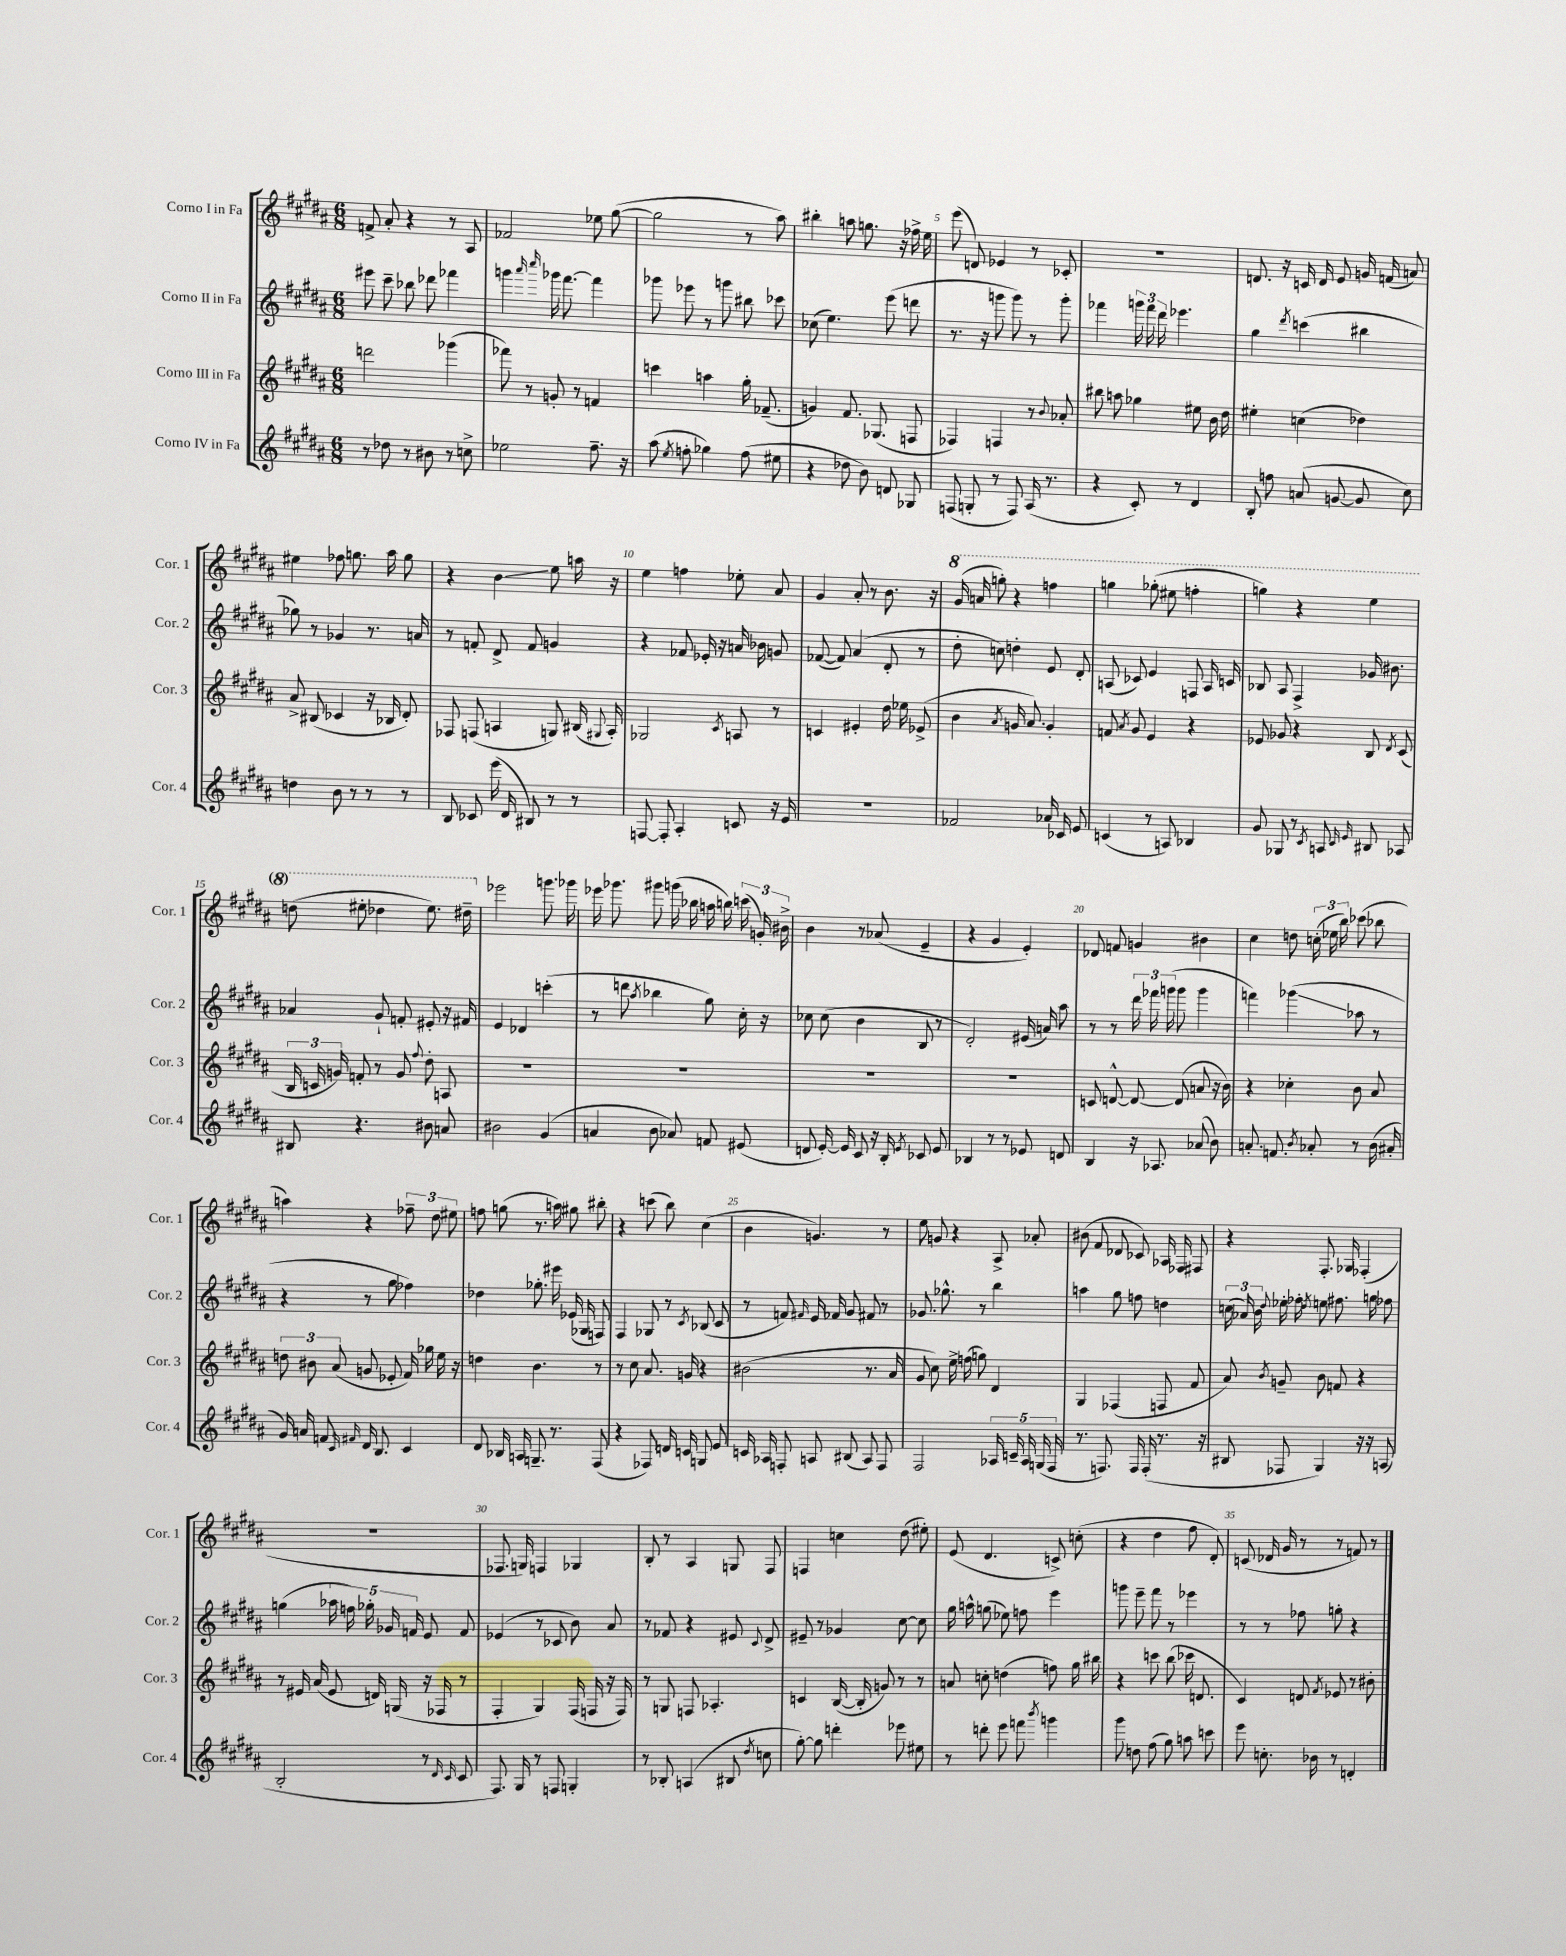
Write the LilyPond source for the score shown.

<<
\new StaffGroup <<
\new Staff = "s0" \with { instrumentName = "Corno I in Fa" shortInstrumentName = "Cor. 1" } {
    \clef treble \key b \major \numericTimeSignature \time 6/8
    \autoBeamOff f'8-> ais'8-. r4 r8 ais8 |
    fes'2 ees''8 gis''8~( |
    gis''2 r8 ais''8) |
    bis''4-. a''8 g''8. r16 fes''16-> e''16 |
    e'''8( d'8) ees'4 r8 ces'8-. |
    R2. |
    d'8. r16 c'16 d'16 e'8 g'16 f'16( a'8) |
    eis''4 fes''8 g''8. ais''16 g''8 |
    r4 b'4\glissando e''8 a''16 r16 |
    e''4 f''4 ees''8-. ais'8 |
    gis'4 ais'8-. r8 b'8. r16 |
    \ottava #1 gis''16( a''16 g'''8-.) r4 f'''4 |
    g'''4 ges'''8-.( eis'''8 f'''4-. |
    g'''4) r4 e'''4 |
    d'''8( eis'''8-. des'''4 eis'''8.) dis'''16-- \ottava #0 |
    ees'''2 g'''8. ges'''16 |
    ees'''16 ges'''8. gis'''8 g'''16( bes''16 a''16 b''16) \tuplet 3/2 { c'''16( g'16-.) bis'16-> } |
    b'4 r8 aes'8( e'4-- |
    r4 gis'4 e'4-.) |
    des'8 f'8 g'4 bis'4 |
    cis''4 d''8 \tuplet 3/2 { c''16-.( ees''16 b''16) } ces'''8( bes''8 |
    a''4) r4 \tuplet 3/2 { fes''8-- dis''8 eis''8 } |
    f''8 g''8( r8. a''16) gis''8 bis''8-. |
    r4 c'''8( b''8) cis''4( |
    b'4 g'4.) r8 |
    e''8 g'8 r4 ais8-> aes'8-. |
    bis'8( fis'8 des'8 ces'8) aes16 fes16 fis8 |
    r4 fis8.-. ges16 fes4-.( |
    R2. |
    fes8. g16) f4 ges4 |
    b8-. r8 ais4 g8 fis8 |
    f4 c''4 dis''8( eis''8-.) |
    e'8( dis'4. c'8->) c''8-.( |
    r4 dis''4 fis''8 dis'8-.) |
    c'8( des'16 gis'16 r8 r8 f'8) r8 \bar "|." |
}
\new Staff = "s1" \with { instrumentName = "Corno II in Fa" shortInstrumentName = "Cor. 2" } {
    \clef treble \key b \major \numericTimeSignature \time 6/8
    \autoBeamOff eis'''8 cis'''8-- bes''8 des'''8 fes'''4 |
    g'''4 \grace { ais'''16 cis''''16 } ges'''16 fis'''8.~ fis'''4 |
    ges'''8 ees'''8 r8 g'''8 bis''8 ces'''8 |
    ces''8( e''4.) e'''8( d'''8 |
    r8. r16 g'''8 g'''8) r8 g'''8-. |
    fes'''4 \tuplet 3/2 { g'''16 fes'''16 dis'''16 } ees'''4. |
    gis''4 \acciaccatura { dis'''8 } c'''4( bis''4 |
    ges''8) r8 ges'4 r8. a'16 |
    r8 f'8-. dis'8-> f'8 g'4 |
    r4 fes'8 ees'16-. r16 a'16 bes'16 g'8 |
    fes'8~( fes'8) ais'4( dis'8-. r8 |
    dis''8-. c''8) d''4-. e'8 dis'8-. |
    a8( ces'8) e'4 f8 a16 c'16 |
    bes8 ais8 fis4-> ges'16 bis'8. |
    aes'4 gis'8-! f'8-. eis'8-. r16 fis'16 |
    e'4 des'4 c'''4-.( |
    r8 d'''8 \acciaccatura { ais''8 } bes''4 gis''8) cis''16-. r16 |
    ces''8 ces''8( b'4 b8 r8 |
    dis'2-.) eis'16( a'16) ais''8 |
    r8 r8 \tuplet 3/2 { dis'''16 fes'''16 g'''16( } g'''8 g'''4 |
    f'''4) ges'''4\glissando( aes''8 r8 |
    r4 r8 gis''8 fes''4) |
    des''4 ges''8.-. eis'''16 ees'16( ges16 f8) |
    fis4 ges8 r8 \acciaccatura { cis'8 } bes8( cis'8 |
    r8 f'8) \grace { fis'16 } e'16 fes'16 gis'8 fis'8 r8 |
    ges'8. ges''8.-^ r8 b''4 |
    a''4 gis''8 f''8 d''4 |
    \tuplet 3/2 { c''16( aes'16) b'16 } \appoggiatura { dis''8 } ees''16-. fes''16-. \acciaccatura { dis''8 } e''8 fis''8. g''16 fes''8 |
    g''4( \tuplet 5/4 { aes''16 f''16) ges''16-. ges'16 f'16 } e'8 f'8 |
    ees'4( r8 ces'8 b'8) ais'8 |
    r8 fes'8 r4 eis'8 \appoggiatura { cis'8 } dis'8-> |
    eis'8-- r8 ges'4 cis''8~ cis''8 |
    gis''16 a''16-^ g''8( ees''8) f''8 e'''4 |
    g'''8 e'''8-- fis'''8 r8 ees'''4 |
    r8 r8 fes''8 g''8-. r4 \bar "|." |
}
\new Staff = "s2" \with { instrumentName = "Corno III in Fa" shortInstrumentName = "Cor. 3" } {
    \clef treble \key b \major \numericTimeSignature \time 6/8
    \autoBeamOff d'''2 ges'''4( |
    fes'''8) r8 g'8-. r8 f'4 |
    c'''4 a''4 gis''16-. fes'8.--( |
    g'4) fis'8. ges8.( f8 |
    fes4) f4 r8 \appoggiatura { b'8 } aes'8-. |
    bis''8 a''8 ges''4 eis''8 b'16 dis''16 |
    eis''4-. c''4( des''4) |
    ais'8-> bis8( ces'4 r16 bes16 dis'8-.) |
    fes8 f8( a4 g8) bis16( \appoggiatura { gis8 } a16-.) |
    ges2 \acciaccatura { cis'8 } a8 r8 |
    c'4 eis'4-. dis''16 ees''16 ees'8->( |
    b'4 \acciaccatura { ais'8 } g'16 ais'8.) g'4-. |
    f'8 \acciaccatura { ais'8 } gis'8 e'4 r4 |
    ees'8 ges'8 r4 b8 \acciaccatura { dis'8 } cis'8( |
    \tuplet 3/2 { b16 c'16 g'16) } f'8-. r8 g'8 \appoggiatura { fis''8 } dis''8-. a8 |
    R2. |
    R2. |
    R2. |
    R2. |
    c'8 d'8~-^ d'8~ d'8( a'8 r16 b'16) |
    r4 ces''4-. b'8 ais'8 |
    \tuplet 3/2 { d''8 bis'8 ais'8( } g'8 ees'8-. fis'16) ges''16 e''16 r16 |
    d''4 b'4. r8 |
    r8 cis''8 ais'8. g'16 r4 |
    bis'2( r8. ais'16 |
    gis'8 cis''8) e''16-> f''16( g''8) dis'4 |
    gis4 fes4( f8 fis'8 |
    ais'8) \acciaccatura { b'8 } g'8-- b'8 f'8 r4 |
    r8 eis'16 ais'16( eis'8 d'16) g16( r16 fes16 r8 |
    fis4-. gis4) fis16( f16 r16 f16) |
    r8 g8 f8 aes4.-. |
    c'4 b16~( b16-. g'8) r8 r8 |
    a'8 c''8-. d''4( f''8) gis''16 bis''16 |
    r4 c'''8 b''8( ces'''16 d'8. |
    cis'4) d'8 \acciaccatura { fis'8 } ees'8 r8 bis'8-. \bar "|." |
}
\new Staff = "s3" \with { instrumentName = "Corno IV in Fa" shortInstrumentName = "Cor. 4" } {
    \clef treble \key b \major \numericTimeSignature \time 6/8
    \autoBeamOff r8 des''8 r8 bis'8 r8 c''8-> |
    ees''2 fis''8.-- r16 |
    ais''8( \acciaccatura { e''8 } f''8-. ges''4) f''8( eis''8 |
    r4 des''8 b'8) d'8 ges8 |
    f8( g8-. r8 f8) ais16( r8. |
    r4 cis'8-.) r8 dis'4 |
    b8-. f''8 a'8( g'8~ g'8 cis''8) |
    d''4 b'8 r8 r8 r8 |
    b8 ces'8 e'''16( dis'16 bis8) r8 r8 |
    f8~ f8-. ais4-. c'8 r16 e'16 |
    R2. |
    fes'2 aes'16 ces'16 e'8 |
    c'4( r8 a8) bes4 |
    gis'8 ges8 r8 \acciaccatura { cis'8 } a8 \grace { cis'16 e'16 } bis8 aes8 |
    bis8 r4. bis'8 a'8 |
    bis'2 gis'4( |
    a'4 b'8 aes'8) f'8 eis'8( |
    d'8 e'16~-.) e'16 cis'8 r16 b16-. \acciaccatura { e'8 } ces'8 e'8 |
    bes4 r8 r8 ees'8 d'8 |
    b4 r16 aes8. aes'8( b'8) |
    a'8.-. f'8. \acciaccatura { b'8 } aes'8-. r8 b'16( ais'16-. |
    gis'16) a'16 f'8 \grace { cis'16 fis'16 } dis'16 b8. cis'4 |
    dis'8 bes16 a16 g8.-- r8. fis8( |
    r4 fes8) d'16 c'16 g8 e'8 |
    c'16 aes16 f8-. a8 bis8( a8) f8 |
    fis2 \tuplet 5/4 { aes16 c'16-- aes16 g16( fis16 } |
    r8. f8.) f16 f16-.( r8. r16 |
    bis8 fes8 gis4) r16 r16 a8( |
    b2-. r8 \grace { dis'16 cis'16 } cis'8 |
    fis8.) gis16 r8 f8 g4-. |
    r8 bes8-. a4( bis8 \acciaccatura { dis''8 } c''8 |
    gis''8~-.) gis''8 d'''4-. ees'''8 eis''8 |
    r8 d'''8-. e'''8 f'''8 \acciaccatura { b'''8 } g'''4 |
    gis'''8 d''8 fis''8( gis''8) a''8 c'''8 |
    e'''8 c''8.-. bes'16 r8 d'4-. \bar "|." |
}
>>
>>
\layout { \context { \Score \override BarNumber.break-visibility = ##(#f #t #t) barNumberVisibility = #(every-nth-bar-number-visible 5) } }
